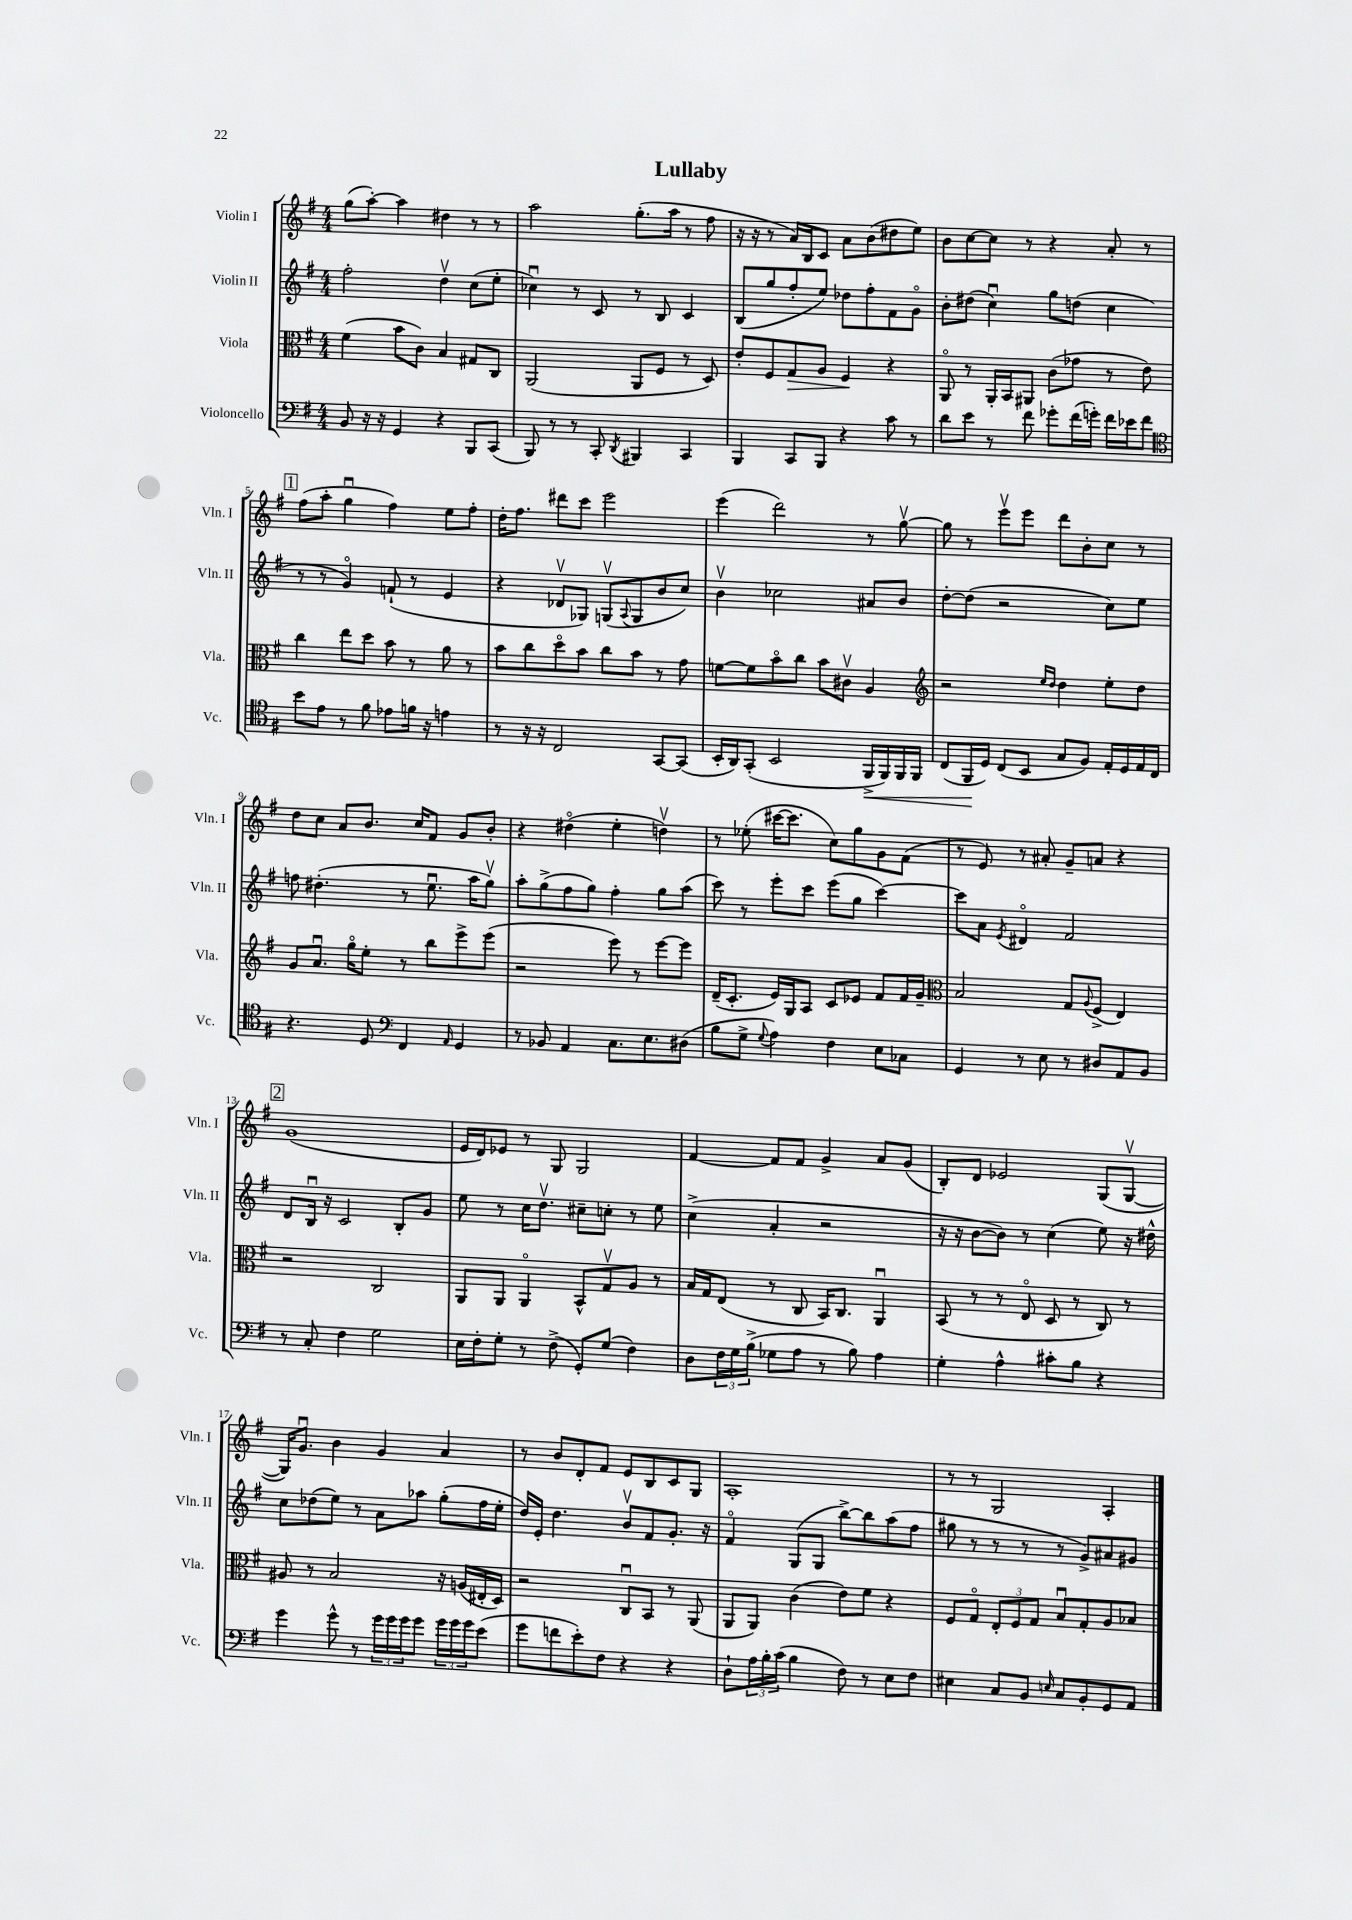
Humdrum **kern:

**kern	**kern	**kern	**kern
*staff4	*staff3	*staff2	*staff1
*clefF4	*clefC3	*clefG2	*clefG2
*k[f#]	*k[f#]	*k[f#]	*k[f#]
*M4/4	*M4/4	*M4/4	*M4/4
8BB	(4f#	2ff#'	(8gg
16r	.	.	[8aa')
16r	.	.	.
4GG	8b	.	4aa]
.	8c)	.	.
4r	4B	4ddv	4dd#
8BBB	8G#	(8cc	8r
(8CC	8C	8ee'	8r
=	=	=	=
8BBB)	(2AA	4cc-u)	2aa
8r	.	.	.
8r	.	8r	.
8CC'	.	8c	.
8qDD	.	.	.
4BBB#	8AA	8r	(8.gg'
.	8F#	8B	.
.	.	.	16aa
4CC	8r	4c	8r
.	8D)	.	8ff#
=	=	=	=
4BBB	8e'	(8B	16r
.	.	.	16r
.	8F#	8gg	8r
8CC	8G	8ff#'	16a)
.	.	.	16B
8BBB	8A	8ee)	8c
4r	4F#	8dd-	8a
.	.	8ff#'	(8b
8c	4r	8f#	8dd#
8r	.	8go	8ee)
=	=	=	=
8d	8AAo	8b'	8b
8e	8r	(8dd#	[8cc
8r	16AA'	4ccu)	8cc]
.	16BB	.	.
8f#	8AA#	.	8r
8g-'	(8c	8gg	4r
(16f#	8g-	(8dd	.
16g')	.	.	.
16f#	8r	4cc	8a'
16e-	.	.	.
8f#	8e)	.	8r
=	=	=	=
*clefC4	*	*	*
8b	4cc	8r	(8ff#
8e	.	8r	8aa'
8r	8ee	4go)	4ggu
8f#	8dd	.	.
8e-	8b	(8f`	4ff#)
16f	8r	8r	.
16r	.	.	.
4e	8a	4e	8ee
.	8r	.	8ff#'
=	=	=	=
8r	8b	4r	16dd'
.	.	.	8.ff#
16r	8cc	.	.
16r	.	.	.
2C	8ddo	8d-v	8ddd#
.	8b	8G-)	8ccc
.	8cc	(8Gv	2eee
.	.	8qqA	.
.	8b	8G	.
[8GG	8r	8b	.
(8GG]	8g	8cc)	.
=	=	=	=
16BB'	[8f	4bv	(4eee
16AA)	.	.	.
(8GG'	8f]	.	.
2BB	8bo	2cc-	2ddd)
.	8cc	.	.
.	8b	.	.
.	8c#v	.	.
16FF#^	4A	8a#	8r
16FF#)	.	.	.
16FF#	.	8b	[8ggv
16FF#	.	.	.
=	=	=	=
*	*clefG2	*	*
(8C	2r	[8dd'	8gg]
16FF#	.	(8dd]	8r
16D)	.	.	.
(8C	.	2r	8eeev
8BB	.	.	8eee
.	16qqee	.	.
.	16qqdd	.	.
8G	4dd	.	8ddd
8F#)	.	.	8b'
16E'	8ee'	8cc)	8cc
16D	.	.	.
16E	8dd	8ee	8r
16C	.	.	.
=	=	=	=
4.r	8g	8ff	8dd
.	8.au	(4.dd#'	8cc
.	.	.	8a
.	16ggo	.	.
8D	8ee'	.	8.b
*clefF4	*	*	*
4FF#	8r	8r	.
.	.	.	16cc
.	8bb	8.eeu	8f#
16qqAA	.	.	.
4GG	8eee^	.	8g
.	.	16aa	.
.	(8eee	8ggv)	8b'
=	=	=	=
8r	2r	8aa'	4r
8BB-	.	(8gg^	.
4AA	.	8ff#	(4dd#o
.	.	8gg)	.
8.C	8eee)	4ff#'	4ee'
.	8r	.	.
8.E	.	.	.
.	[8eee	8gg	4ddv)
(8D#	8eee]	(8aa	.
=	=	=	=
8B	(16d~	8ccc)	8r
.	8.c'	.	.
8G^	.	8r	(8ee-'
8qqG	.	.	.
4A)	16e)	8eee'	[16ccc#
.	16G	.	8.ccc#]
.	8A	8ccc	.
4F#	8c	(8eee	8cc)
.	8e-	8gg	8gg
8E	8f#	[4ccc)	8g
8C-	16f#	.	(8f#
.	16g~	.	.
=	=	=	=
*	*clefC3	*	*
4GG	2B	8ccc]	8r
.	.	8a	8e)
.	.	8qe	.
8r	.	4d#o	8r
8E	.	.	8a#'
8r	8G	2f#	8g~
.	8qqA	.	.
8D#	(8F#^	.	8a
8AA	4E)	.	4r
8BB	.	.	.
=	=	=	=
8r	2r	8d	(1g
8C'	.	16Bu	.
.	.	16r	.
4F#	.	2c	.
2G	2C	.	.
.	.	8B'	.
.	.	8g	.
=	=	=	=
16E	8AA	8ee	16e
16F#'	.	.	16d)
8G'	8AA	8r	8e-
8r	4AAo	16cc	8r
.	.	8.ddv	.
(8F#^	.	.	8G
8GG')	8BB^^	8cc#~	2G
(8G	8Gv	8cc'	.
4F#)	8A	8r	.
.	8r	8ee	.
=	=	=	=
8D	16B	(4cc^	[4f#
.	16G	.	.
24F#	(8E	.	.
24G	.	.	.
(24B^	.	.	.
8G-	8r	4a'	8f#]
8A	8C	.	8f#
8r	16BB)	2r	4g^
.	8.C	.	.
8B)	.	.	.
4A	4AAu	.	8a
.	.	.	(8g
=	=	=	=
4G'	(8BB	16r	8B')
.	.	16r	.
.	8r	[8b	8d
4A^^	8r	8b])	2e-
.	8Eo	8r	.
8c#'	8D	(4cc	.
8B	8r	.	.
4r	8C)	8ee)	(8G
.	8r	16r	[8Gv
.	.	16dd#^^	.
=	=	=	=
4g	8A#	8cc	16G])
.	.	.	8.gu
.	8r	(8dd-	.
8g^^	2B	8ee)	4b
8r	.	8r	.
24g	.	8a	4g
24g	.	.	.
24g	.	.	.
8g	.	8aa-	.
24g	16r	(8gg'	4a
24g	.	.	.
.	(16A	.	.
24g	.	.	.
(8e	16E#'	16ff#	.
.	16D)	16ee'	.
=	=	=	=
8g	2r	16dd)	8r
.	.	16e'	.
8f	.	4.dd	8b
8e')	.	.	8d'
8F#	.	.	8f#
4r	8Cu	8bv	8e
.	8BB	8f#	8B
4r	8r	8.g'	8c
.	(8AA	.	8G
.	.	16r	.
=	=	=	=
8D`	8AA	4f#o	1A'
24A	8AA)	.	.
24B'	.	.	.
(24c	.	.	.
4B	(4c	(8G	.
.	.	8G	.
8F#)	8e)	[8bb^)	.
8r	8f#	8bb]	.
8E	4r	(8aa	.
8F#	.	8ff#	.
=	=	=	=
4E#	8F#	8gg#	8r
.	8Go	8r	8r
8C	12E'	8r	2G
.	12F#	.	.
8BB	.	8r	.
.	12G	.	.
16qqE	.	.	.
8C	8Bu	8r	.
8BB'	8G'	8g^)	.
8GG	8A	8a#	4A'
8AA	8B-	8g#	.
==	==	==	==
*-	*-	*-	*-
